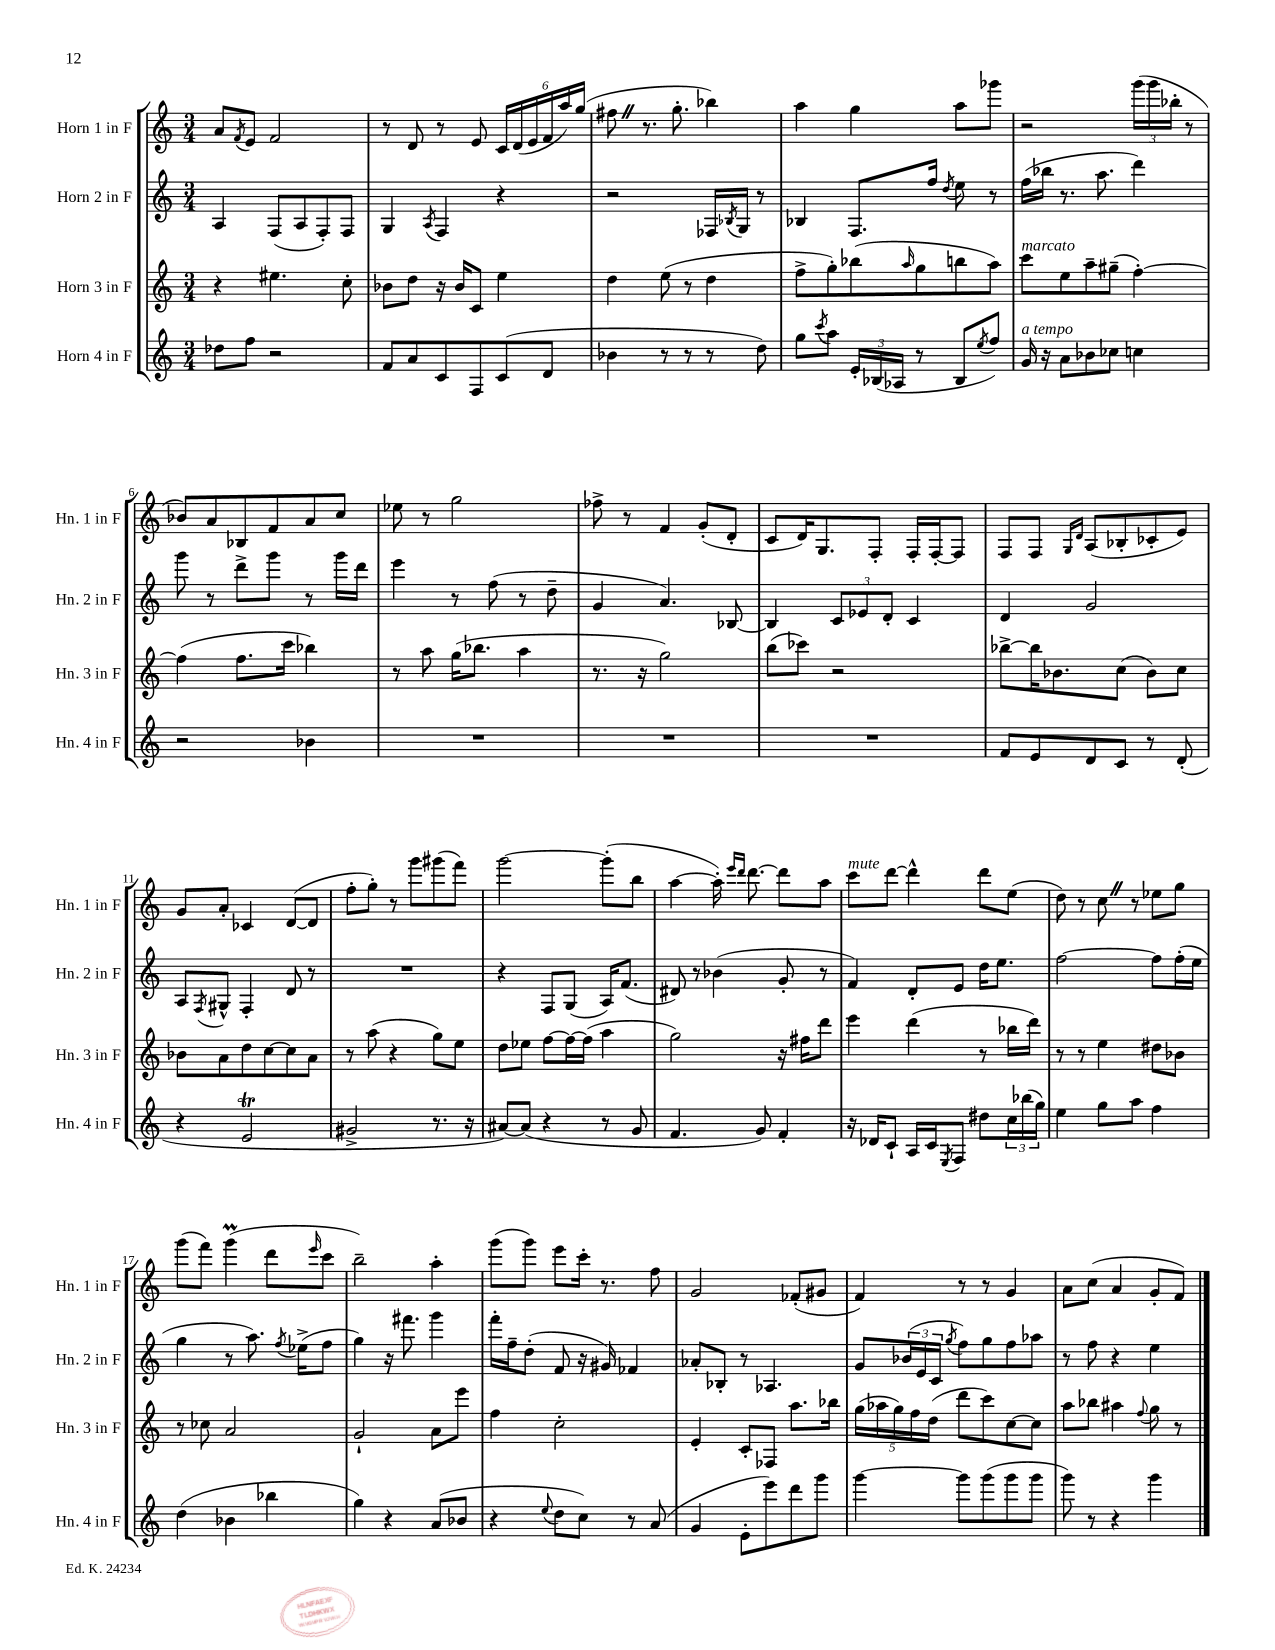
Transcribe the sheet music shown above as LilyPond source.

<<
\new StaffGroup <<
\new Staff = "s0" \with { instrumentName = "Horn 1 in F" shortInstrumentName = "Hn. 1 in F" } {
    \clef treble \key c \major \numericTimeSignature \time 3/4
    a'8 \acciaccatura { f'8 } e'8 f'2 |
    r8 d'8 r8 e'8 \tuplet 6/4 { c'16 d'16( e'16 f'16 a''16) g''16( } |
    fis''8 \once \override BreathingSign.text = \markup { \musicglyph "scripts.caesura.straight" } \breathe r8. g''8.-. bes''4) |
    a''4 g''4 a''8 ges'''8 |
    r2 \tuplet 3/2 { g'''16( g'''16 bes''16-. } r8 |
    bes'8) a'8 bes8 f'8 a'8 c''8 |
    ees''8 r8 g''2 |
    fes''8-> r8 f'4 g'8-.( d'8-. |
    c'8 d'16) g8. f8-. f16-. f16~-. f8 |
    f8 f8 \grace { g16 d'16 } a8( bes8-. ces'8-. e'8) |
    g'8 a'8-. ces'4 d'8~( d'8 |
    f''8-. g''8-.) r8 g'''8 gis'''8( f'''8) |
    g'''2~ g'''8-.( b''8 |
    a''4~ a''16-.) \grace { e'''16 d'''16 } d'''8.~ d'''8 a''8 |
    c'''8^\markup { \italic "mute" } d'''8~ d'''4-^ d'''8 e''8( |
    d''8) r8 c''8 \once \override BreathingSign.text = \markup { \musicglyph "scripts.caesura.straight" } \breathe r8 ees''8 g''8 |
    g'''8( f'''8) g'''4\prall( d'''8 \grace { e'''16 } c'''8 |
    b''2--) a''4-. |
    g'''8( g'''8) e'''8 c'''16-. r8. f''8 |
    g'2 fes'8-.( gis'8 |
    f'4) r8 r8 g'4 |
    a'8 c''8( a'4 g'8-. f'8) \bar "|." |
}
\new Staff = "s1" \with { instrumentName = "Horn 2 in F" shortInstrumentName = "Hn. 2 in F" } {
    \clef treble \key c \major \numericTimeSignature \time 3/4
    a4 f8( a8 f8-.) f8 |
    g4 \acciaccatura { a8 } f4 r4 |
    r2 fes16 \acciaccatura { bes8 } g16 r8 |
    bes4 f8. f''16 \acciaccatura { d''8 } e''8 r8 |
    f''16( bes''16 r8. a''8. d'''4) |
    g'''8 r8 d'''8-> g'''8 r8 g'''16 d'''16 |
    e'''4 r8 f''8( r8 d''8-- |
    g'4 a'4.) bes8~ |
    bes4 \tuplet 3/2 { c'8 ees'8 d'8-. } c'4 |
    d'4 g'2 |
    a8 \acciaccatura { f8 } gis8-^ f4-. d'8 r8 |
    R2. |
    r4 f8 g8( a16) f'8.( |
    dis'8) r8 bes'4( g'8-. r8 |
    f'4) d'8-. e'8 d''16 e''8. |
    f''2~ f''8 f''16-.( e''16 |
    g''4 r8 a''8.) \acciaccatura { f''8 } ees''16->( f''8 |
    g''4) r16 fis'''8. g'''4 |
    f'''16-. f''16-- d''8-.( f'8 r16 gis'16) fes'4 |
    aes'8-. bes8-. r8 aes4. |
    g'8 \tuplet 3/2 { bes'16( e'16 c'16 } \acciaccatura { g''8 } f''8) g''8 f''8 aes''8 |
    r8 f''8 r4 e''4 \bar "|." |
}
\new Staff = "s2" \with { instrumentName = "Horn 3 in F" shortInstrumentName = "Hn. 3 in F" } {
    \clef treble \key c \major \numericTimeSignature \time 3/4
    r4 eis''4. c''8-. |
    bes'8 d''8 r16 bes'16 c'8 e''4 |
    d''4 e''8( r8 d''4 |
    f''8-> g''8-.) bes''8( \grace { a''16 } g''8 b''8 a''8) |
    c'''8^\markup { \italic "marcato" } e''8 a''8-- gis''8--( f''4~-.) |
    f''4( f''8. c'''16 bes''4) |
    r8 a''8 g''16( bes''8. a''4 |
    r8. r16 g''2) |
    b''8( ces'''8) r2 |
    bes''8~-> bes''16 bes'8. c''8( bes'8) c''8 |
    bes'8 a'8 d''8 c''8~ c''8 a'8 |
    r8 a''8( r4 g''8) e''8 |
    d''8 ees''8 f''8~ f''16~ f''16( a''4 |
    g''2) r16 fis''16 d'''8 |
    e'''4 d'''4( r8 bes''16 d'''16) |
    r8 r8 e''4 dis''8 bes'8 |
    r8 ces''8 a'2 |
    g'2-! a'8 e'''8 |
    f''4 c''2-. |
    e'4-. c'8-. fes8 a''8. bes''16 |
    \tuplet 5/4 { g''16( aes''16 g''16) f''16 d''16( } d'''8 c'''8) c''8~ c''8 |
    a''8 bes''8 ais''4 \appoggiatura { f''8 } g''8 r8 \bar "|." |
}
\new Staff = "s3" \with { instrumentName = "Horn 4 in F" shortInstrumentName = "Hn. 4 in F" } {
    \clef treble \key c \major \numericTimeSignature \time 3/4
    des''8 f''8 r2 |
    f'8 a'8 c'8 f8 c'8( d'8 |
    bes'4 r8 r8 r8 d''8) |
    g''8 \acciaccatura { c'''8 } a''8 \tuplet 3/2 { e'16-. bes16( aes16 } r8 bes8 \acciaccatura { e''8 } f''8) |
    g'16^\markup { \italic "a tempo" } r16 a'8 bes'8 ces''8 c''4 |
    r2 bes'4 |
    R2. |
    R2. |
    R2. |
    f'8 e'8 d'8 c'8 r8 d'8-.( |
    r4 e'2\trill |
    gis'2-> r8. r16 |
    ais'8~) ais'8( r4 r8 g'8 |
    f'4. g'8) f'4-. |
    r16 des'16 c'8-! a16 c'16 \acciaccatura { e8 } f8 dis''8 \tuplet 3/2 { c''16 bes''16( g''16) } |
    e''4 g''8 a''8 f''4 |
    d''4( bes'4 bes''4 |
    g''4) r4 a'8( bes'8 |
    r4 \appoggiatura { e''8 } d''8 c''8) r8 a'8( |
    g'4 e'8-. e'''8) d'''8 g'''8 |
    g'''4~ g'''8 g'''8( g'''8 g'''8 |
    g'''8) r8 r4 g'''4 \bar "|." |
}
>>
>>
